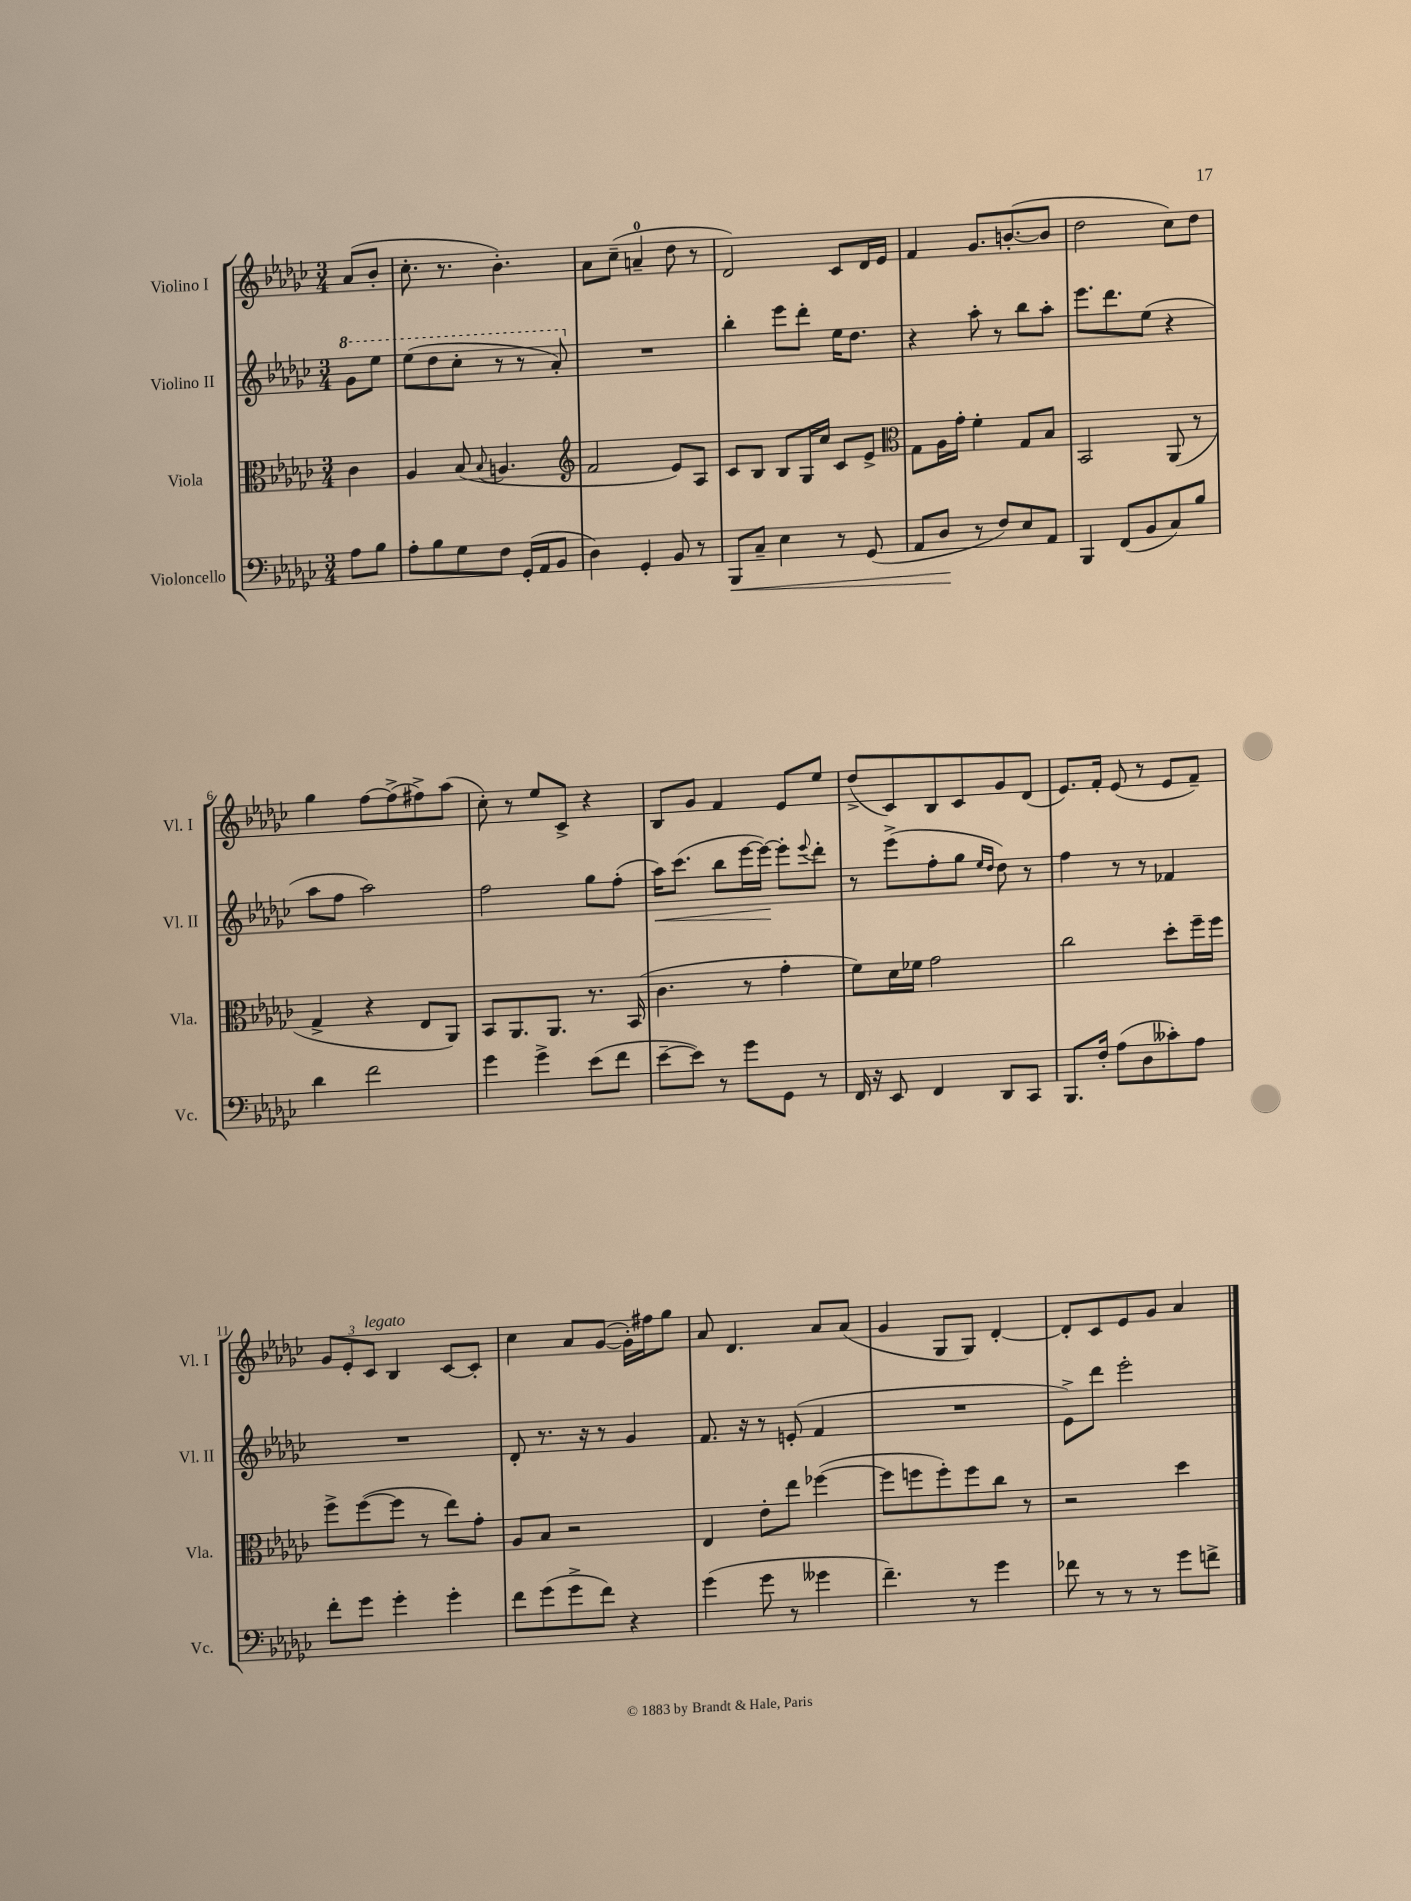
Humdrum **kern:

**kern	**dynam	**kern	**kern	**dynam	**kern
*part4	*part4	*part3	*part2	*part2	*part1
*staff4	*staff4	*staff3	*staff2	*staff2	*staff1
*I"Violoncello	*	*I"Viola	*I"Violino II	*	*I"Violino I
*I'Vc.	*	*I'Vla.	*I'Vl. II	*	*I'Vl. I
*clefF4	*	*clefC3	*clefG2	*	*clefG2
*k[b-e-a-d-g-c-]	*	*k[b-e-a-d-g-c-]	*k[b-e-a-d-g-c-]	*	*k[b-e-a-d-g-c-]
*M3/4	*	*M3/4	*M3/4	*	*M3/4
*	*	*	*8va	*	*
=	=	=	=	=	=
8A-\L	.	4c-\	8gg-\L	.	(8a-/L
8B-\J	.	.	8eee-\J	.	8b-'/J
=1	=1	=1	=1	=1	=1
8A-'\L	.	4A-/	(8eee-\L	.	8.cc-'\
8B-\	.	.	8ddd-\	.	.
.	.	.	.	.	8.r
8G-\	.	(8B-/	8ccc-'\J	.	.
.	.	8qqB-/	.	.	.
8F\J	.	4.An/	8r	.	4.b-'\)
(16GG-'/LL	.	.	8r	.	.
16AA-/J	.	.	.	.	.
8BB-/J	.	.	8aa-'/)	.	.
=2	=2	=2	=2	=2	=2
*	*	*clefG2	*	*	*
*	*	*	*X8va	*	*
4D-\)	.	2f/	2.r	.	8a-\L
.	.	.	.	.	(8cc-~\J
4GG-'/	.	.	.	.	4an~/
8BB-/	.	8e-/L)	.	.	8dd-\
8r	.	8A-/J	.	.	8r
=3	=3	=3	=3	=3	=3
!	!LO:HP:b	!	!	!	!
8BBB-/L	<	8c-/L	4bb-'\	.	2d-/)
8C-~/J	.	8B-/J	.	.	.
4E-\	.	8B-/L	8eee-\L	.	.
.	.	16G-/L	8ddd-'\J	.	.
.	.	16cc-/JJ	.	.	.
8r	.	8c-/L	16ee-\KL	.	8c-/L
.	.	.	8.dd-\J	.	.
(8GG-/	.	8e-^/J	.	.	16d-/L
.	.	.	.	.	16e-/JJ
=4	=4	=4	=4	=4	=4
*	*	*clefC3	*	*	*
8AA-/L	.	8G-\L	4r	.	4f/
8D-/J	.	16A-\L	.	.	.
.	.	16g-'\JJ	.	.	.
8r	[	4f'\	8aa-'\	.	8.g-/L
8F/L)	.	.	8r	.	.
.	.	.	.	.	([8.bn'/
8E-/	.	8G-/L	8bb-\L	.	.
8AA-/J	.	8B-/J	8aa-'\J	.	8b/J]
=5	=5	=5	=5	=5	=5
4BBB-/	.	2BB-/	8.eee-\L	.	2dd-\
.	.	.	8.ddd-\	.	.
(8FF/L	.	.	.	.	.
8BB-/	.	.	(8ee-\J	.	.
8C-/)	.	(8AA-/	4r	.	8cc-\L)
8B-/J	.	8r	.	.	8dd-\J
!!LO:LB:g=z
=6	=6	=6	=6	=6	=6
4d-\	.	4G-^/	8aa-\L	.	4gg-\
.	.	.	8ff\J	.	.
2f\	.	4r	2aa-\)	.	[8ff\L
.	.	.	.	.	(8ff^\]
.	.	8E-/L	.	.	8ff#X^\)
.	.	8AA-/J)	.	.	(8aa-\J
=7	=7	=7	=7	=7	=7
4g-\	.	8BB-/L	2ff\	.	8cc-'\)
.	.	8.AA-/	.	.	8r
4g-^\	.	.	.	.	8ee-/L
.	.	8.AA-/J	.	.	.
.	.	.	.	.	8c-^/J
(8e-\L	.	8.r	8gg-\L	.	4r
8f\J	.	.	(8ff'\J	.	.
.	.	(16BB-/	.	.	.
=8	=8	=8	=8	=8	=8
!	!	!	!	!LO:HP:b	!
[8e-~\L	.	4.c-\	16aa-\KL)	<	8B-/L
.	.	.	(8.ccc-\J	.	.
8e-\J])	.	.	.	.	8g-/J
8r	.	.	8bb-\L	.	4f/
8g-\L	.	8r	[16eee-\L	.	.
.	.	.	16eee-\JJ_)	.	.
8GG-\J	.	4g-'\	8eee-'\L]	[	8e-/L
.	.	.	8qqeee-/	.	.
8r	.	.	8ddd-'\J	.	8ee-/J
=9	=9	=9	=9	=9	=9
16FF/	.	8f\L)	8r	.	(8dd-^/L
16r	.	.	.	.	.
8EE-/	.	16d-\L	(8eee-^\L	.	8c-/)
.	.	16f-X\JJ	.	.	.
4FF/	.	2g-\	8ff'\	.	8B-/
.	.	.	8gg-\J	.	8c-/
.	.	.	16qqee-/LL	.	.
.	.	.	16qqdd-/JJ	.	.
8DD-/L	.	.	8dd-\)	.	8g-/
8CC-/J	.	.	8r	.	(8d-/J
=10	=10	=10	=10	=10	=10
8.BBB-/L	.	2cc-\	4ff\	.	8.e-/L)
16F'/Jk	.	.	.	.	16f'/Jk
(8A-\L	.	.	8r	.	(8e-/
8D-\	.	.	8r	.	8r
8c--X'\)	.	8dd-'\L	4f-X/	.	8e-/L
8A-\J	.	16ff~\L	.	.	8f~/J)
.	.	16ff\JJ	.	.	.
!!LO:LB:g=z
=11	=11	=11	=11	=11	=11
8f'\L	.	8ff^\L	2.r	.	12g-/L
.	.	.	.	.	12e-'/
8g-\J	.	([8ff\	.	.	.
!	!	!	!	!	!LO:TX:a:i:t=legato
.	.	.	.	.	12c-/J
4g-'\	.	8ff\J]	.	.	4B-/
.	.	8r	.	.	.
4g-'\	.	8ee-\L)	.	.	[8c-/L
.	.	8g-'\J	.	.	8c-'/J]
=12	=12	=12	=12	=12	=12
8f\L	.	8A-/L	8d-'/	.	4cc-\
(8g-\	.	8B-/J	8.r	.	.
8g-^\	.	2r	.	.	8a-/L
.	.	.	16r	.	.
8f\J)	.	.	8r	.	([8g-/J
4r	.	.	4g-/	.	16g-'\LL])
.	.	.	.	.	16ff#X\J
.	.	.	.	.	8gg-\J
=13	=13	=13	=13	=13	=13
(4g-\	.	4E-/	8.f/	.	8a-/
.	.	.	.	.	4.d-/
.	.	.	16r	.	.
8g-\	.	8e-'\L	8r	.	.
8r	.	8ee-\J	(8en'/	.	.
4g--X\	.	([4ff-X\	4f/	.	8a-/L
.	.	.	.	.	(8a-/J
=14	=14	=14	=14	=14	=14
4.f~\)	.	8ff-\L]	2.r	.	4g-/
.	.	8ffn\	.	.	.
.	.	8ff'\)	.	.	8G-/L
8r	.	8ff\	.	.	8G-/J)
4g-\	.	8cc-\J	.	.	[4d-'/
.	.	8r	.	.	.
=15	=15	=15	=15	=15	=15
8f-X\	.	2r	8e-^\L)	.	8d-'/L]
8r	.	.	8ddd-\J	.	8c-/
8r	.	.	2eee-'\	.	8e-/
8r	.	.	.	.	8g-/J
8g-\L	.	4dd-\	.	.	4a-/
8fn^\J	.	.	.	.	.
==	==	==	==	==	==
*-	*-	*-	*-	*-	*-
